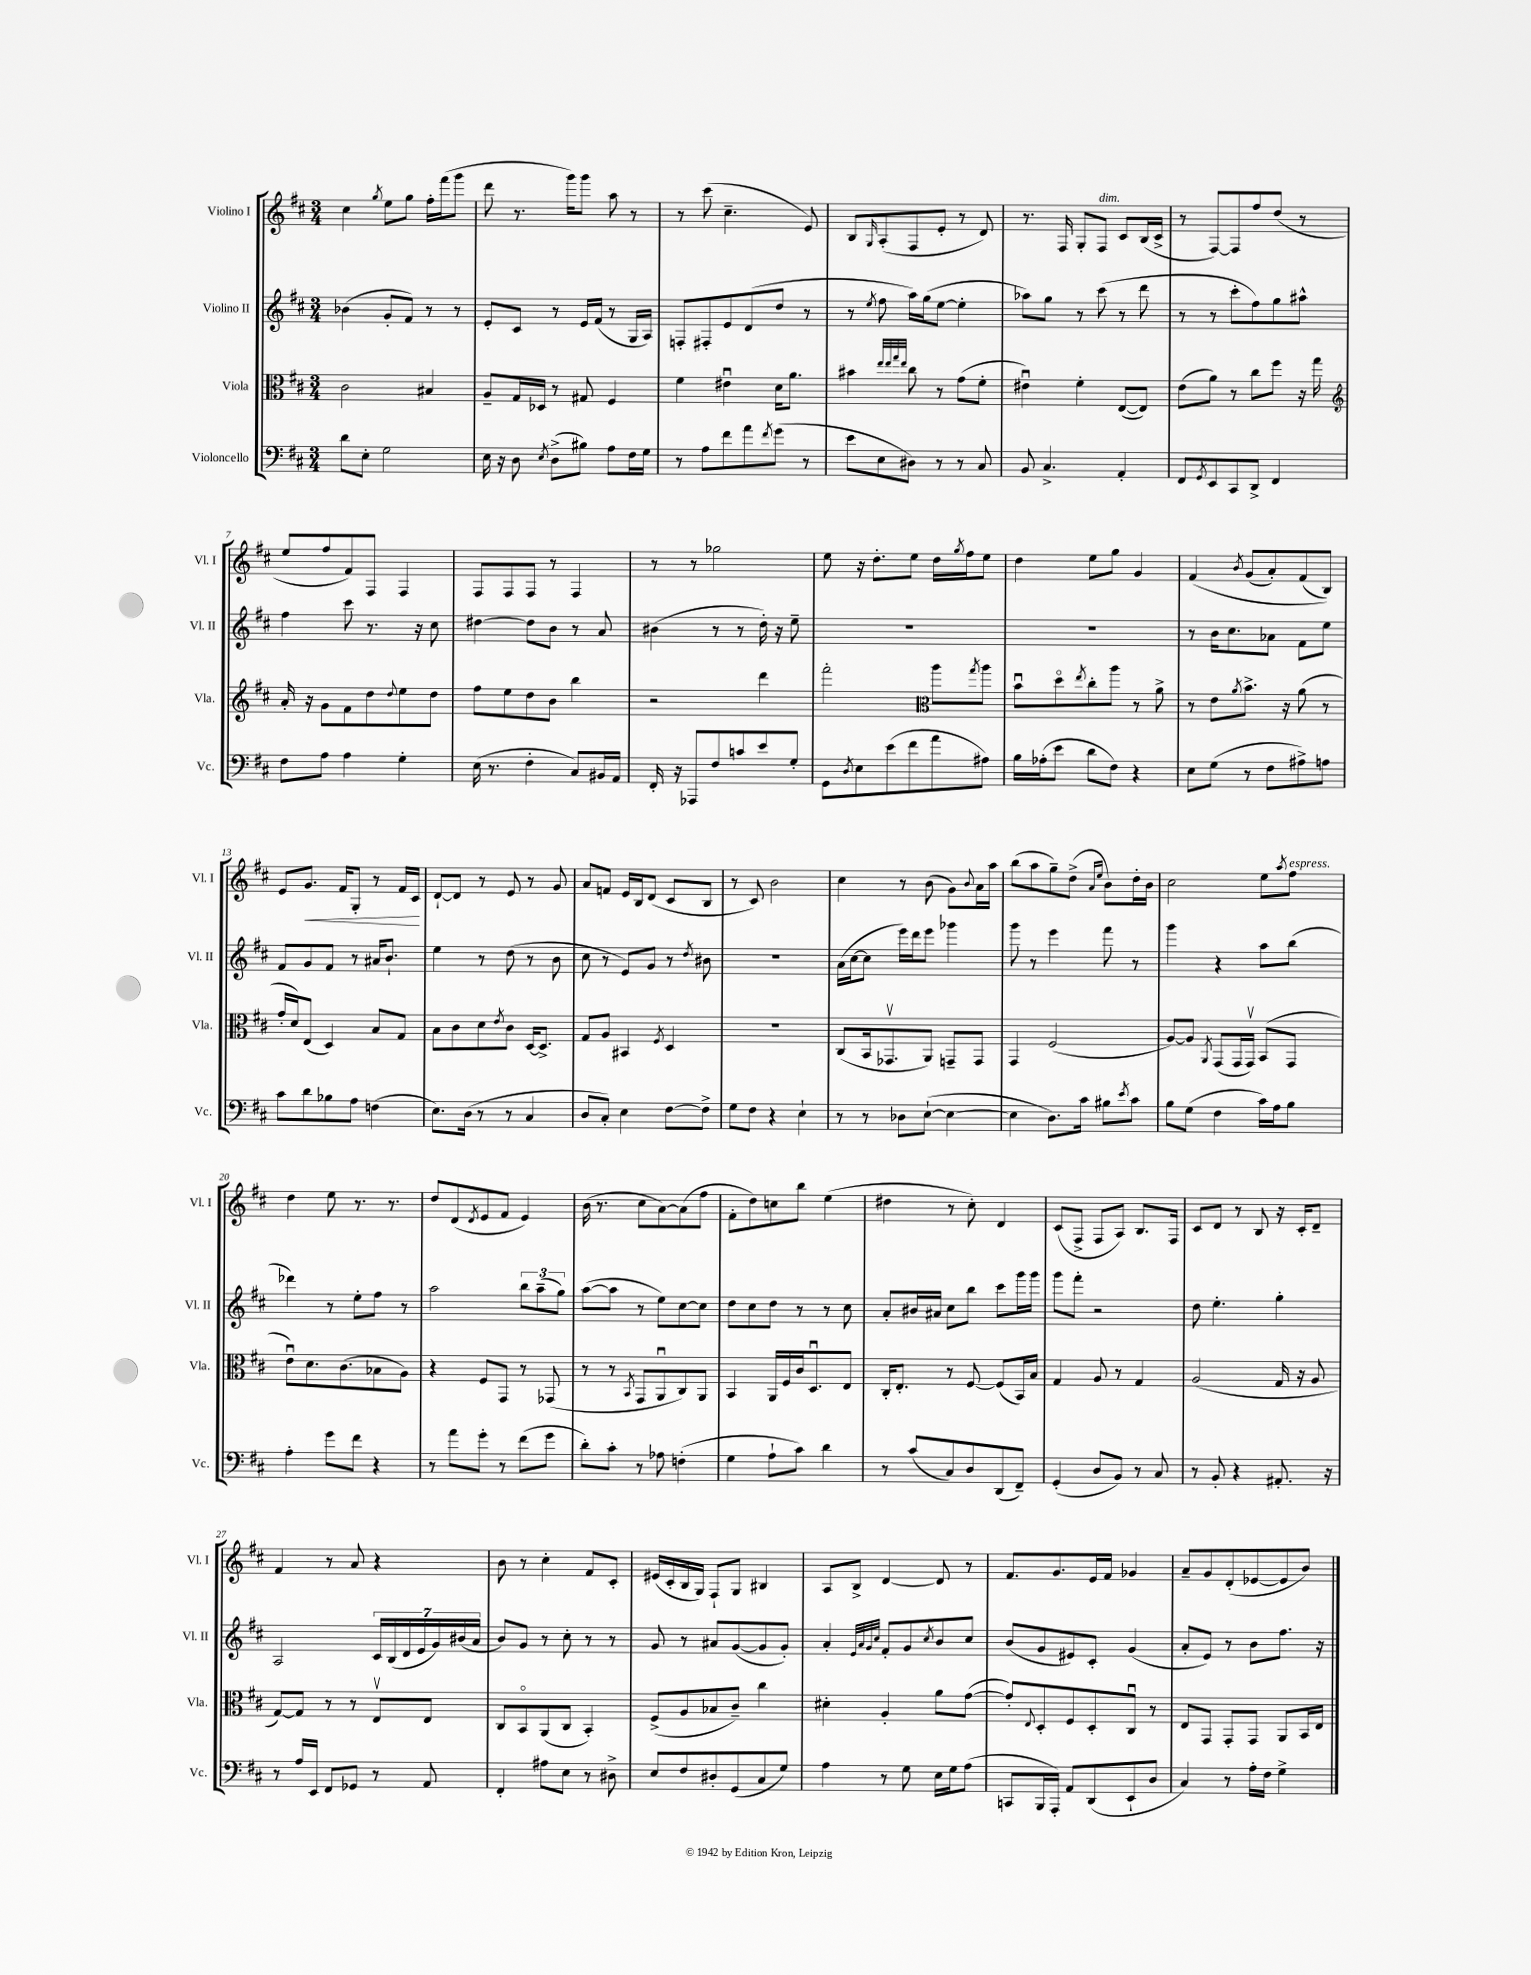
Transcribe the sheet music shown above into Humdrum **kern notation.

**kern	**kern	**kern	**kern
*staff4	*staff3	*staff2	*staff1
*clefF4	*clefC3	*clefG2	*clefG2
*k[f#c#]	*k[f#c#]	*k[f#c#]	*k[f#c#]
*M3/4	*M3/4	*M3/4	*M3/4
8d	2c#	(4b-	4cc#
8E'	.	.	.
.	.	.	8qgg
2G	.	8g'	8ee
.	.	8f#)	8gg
.	4B#	8r	16ff#'
.	.	.	(16fff#
.	.	8r	8ggg
=	=	=	=
16E	8A~	8e'	8ddd
16r	.	.	.
8D	16G	8c#	8.r
.	16D-	.	.
8qE	.	.	.
(8D^	8r	8r	.
.	.	.	16ggg)
8B#)	8G#	16e	8ggg
.	.	(16f#	.
8A	4F#	8r	8aa
16F#	.	16G	8r
16G	.	16A)	.
=	=	=	=
8r	4f#	8F'	8r
8A	.	8F#'	(8ccc#
8f#	4e#u	8e	4.cc#~
8a	.	(8d	.
8qf#	.	.	.
(8g	16d	8dd	.
.	8.a	.	.
8r	.	8r	8e)
=	=	=	=
8e	4b#	8r	8B
.	.	8qee	16qqG
8E	.	8ff#	(8A'
.	32qqee	.	.
.	32qqee	.	.
.	32qqgg	.	.
.	32qqee	.	.
8D#)	8cc#	16aa)	8F#
.	.	(16gg	.
8r	8r	[8ee	8e'
8r	(8g	4ee']	8r
8C#	8f#'	.	8d)
=	=	=	=
8BB	4e#u)	8aa-)	8.r
4.C#^	.	8gg	.
.	.	.	16F#
.	4f#'	8r	8G'
.	.	(8ccc#	8F#
4AA'	([8E	8r	8c#
.	8E])	8ddd	(16B
.	.	.	16c#^
=	=	=	=
8FF#	(8e	8r	8r
8qGG	.	.	.
8EE	8a)	8r	[8F#)
8CC#	8r	8ccc#'	8F#]
8DD^	8cc#	8ff#)	8ff#
4FF#	8ff#	8gg	(8dd
.	16r	8aa#^^	8r
.	16gg	.	.
=	=	=	=
*	*clefG2	*	*
8F#	16a'	4ff#	8ee
.	16r	.	.
8A	8g	.	8ff#
4A	8f#	8ccc#	8f#)
.	8dd	8.r	8F#
.	8qqdd	.	.
4G'	8ee	.	4F#
.	.	16r	.
.	8dd	8cc#	.
=	=	=	=
(16E	8ff#	[4dd#	8F#
8.r	.	.	.
.	8ee	.	8F#
4F#'	8dd	8dd#]	8F#
.	8b	8b	8r
8C#)	4bb	8r	4F#
16BB#	.	8a	.
16AA	.	.	.
=	=	=	=
16FF#'	2r	(4b#	8r
16r	.	.	.
8AAA-	.	.	8r
8F#	.	8r	2gg-
8c	.	8r	.
8e	4ddd	16dd')	.
.	.	16r	.
8G'	.	8ee~	.
=	=	=	=
8GG	2fff#'	2.r	8ee
8qD	.	.	.
8E	.	.	16r
.	.	.	8.dd'
(8e	.	.	.
8f#	.	.	8ee
*	*clefC3	*	*
8a	8aa	.	16dd
.	.	.	8qgg
.	.	.	16ff#
.	8qgg	.	.
8A#)	8aa	.	8ee
=	=	=	=
16B	8bu	2.r	4dd
(16A-'	.	.	.
8e	8ddo	.	.
.	8qee	.	.
8d	8cc#'	.	8ee
8F#)	8aa	.	8gg
4r	8r	.	4g
.	8a^	.	.
=	=	=	=
8E	8r	8r	&(4f#
(8G	8e	16b	.
.	.	8.cc#	.
.	8qa	.	8qb
8r	8.b^	.	(8g
8F#	.	8a-	8a')
.	16r	.	.
8A#^)	(8a	8f#	(8f#
8A	8r	8ee	8B)&)
=	=	=	=
8c#	16g'	8f#	8e
.	16d)	.	.
8d	(8E	8g	8.g
8B-	4D)	8f#	.
.	.	.	16f#
8A	.	8r	8G'
(4F	8B	16a#	8r
.	.	8.b`	.
.	8G	.	16f#
.	.	.	16c#
=	=	=	=
8.E)	8B	4ee	[8d`
.	8c#	.	8d]
(16D	.	.	.
8r	8d	8r	8r
.	8qe	.	.
8r	8c#	(8dd	8e
4C#	[16D	8r	8r
.	8.D^]	.	.
.	.	8b	8g
=	=	=	=
8D	8G	8cc#	8a
8C#')	8A	8r	8f
4E	4BB#	8e)	16e
.	.	.	16B
.	.	8g	(8d
.	8qF#	.	.
[8F#	4D	8r	8c#
.	.	8qdd	.
8F#^]	.	8b#	8B
=	=	=	=
8G	2.r	2.r	8r
8F#	.	.	8c#)
4r	.	.	2b
4E`	.	.	.
=	=	=	=
8r	(8C#	(16a	4cc#
.	.	[16cc#	.
8r	16BB	8cc#]	.
.	8.GG-v	.	.
8D-	.	16eee)	8r
.	.	16ddd	.
([8E`	8AA)	8eee	(8b
4E_	8GG~	4ggg-	8g)
.	.	.	8qqb
.	8GG	.	16a
.	.	.	16aa
=	=	=	=
4E]	4GG	8ggg	(8bb
.	.	8r	8aa
8.D)	(2F#	4eee	8gg~)
.	.	.	(8dd^
16c#	.	.	.
.	.	.	16qqa
.	.	.	16qqee
8B#	.	8fff#	8b)
8qe	.	.	.
8c#	.	8r	16dd'
.	.	.	16b
=	=	=	=
8B	[8A)	4ggg	2cc#
(8G	8A]	.	.
.	8qAA	.	.
4F#	(8GG	4r	.
.	16GG	.	.
.	16GGv)	.	.
16c#)	(8BB	8aa	8ee
16A	.	.	.
.	.	.	8qaa
8B	8GG	(8bb	8ff#
=	=	=	=
4A'	8eu)	4ddd-)	4dd
.	8.d	.	.
8g	.	8r	8ee
.	(8.c#	.	.
8f#	.	8ee'	8.r
4r	8B-	8ff#	.
.	.	.	8.r
.	8A)	8r	.
=	=	=	=
8r	4r	2aa	8dd
8a	.	.	(8d
.	.	.	8qd
8g'	8F#	.	8e
8r	8GG	.	8f#
(8f#	8r	12bb	4e)
.	.	(12aa~	.
8g	(8GG-	.	.
.	.	12gg)	.
=	=	=	=
8d')	8r	([8aa	(16b
.	.	.	8.r
8c#'	8r	8aa]	.
.	8qBB	.	.
8r	8GG	8r	8cc#
8A-	8AAu	8ee)	[8a)
(4F'	8C#)	[8cc#	(8a]
.	8AA	8cc#]	8ff#
=	=	=	=
4G	4BB	8dd	8f#'
.	.	8cc#	8dd)
8A`	16AA	8dd	8cc
.	16F#	.	.
8c#)	16c#	8r	8bb
.	8.Du	.	.
4d	.	8r	(4ee
.	8E	8cc#	.
=	=	=	=
8r	16C#'	8a'	4dd#
.	8.E'	.	.
(8c#	.	16b#	.
.	.	16a#	.
8C#)	8r	8cc#	8r
8D	[8F#	8bb	8cc#')
(8DD	(8F#]	8ccc#	4d
8FF#~)	16BB)	16ggg	.
.	16B	16ggg	.
=	=	=	=
(4GG'	4G	8ggg	(8c#
.	.	8fff#'	8F#^
8D	8A	2r	8F#
8BB)	8r	.	8A)
8r	4G	.	8.B
8C#	.	.	.
.	.	.	16F#
=	=	=	=
8r	(2A	8dd	8c#
8BB'	.	4.ee'	8d
4r	.	.	8r
.	.	.	8B
8.AA#'	16G	4gg'	16r
.	16r	.	16c#'
.	8A	.	8d~
16r	.	.	.
=	=	=	=
8r	[8G)	2A	4f#
16A	8G]	.	.
16EE	.	.	.
8FF#	8r	.	8r
8GG-	8r	.	8a
8r	8Ev	28c#	4r
.	.	(28B	.
.	.	28d	.
.	.	28e	.
8AA	8E	.	.
.	.	28g)	.
.	.	(28b#	.
.	.	28a	.
=	=	=	=
4FF#'	8C#	8b)	8b
.	8BBo	8g	8r
8A#	(8AA	8r	4cc#'
8E	8C#	8cc#'	.
8r	4BB')	8r	8f#
8D#^	.	8r	8c#'
=	=	=	=
8E	(8F#^	8g	(16e#
.	.	.	16c#'
8F#	8A	8r	16B
.	.	.	16G)
8D#'	8B-	8a#	8F#`
(8GG	8c#~)	([8g	8G
8C#	4cc#	8g]	4B#
8G)	.	8g')	.
=	=	=	=
4A	4d#'	4a'	8A
.	.	.	8B^
.	.	32qqe	.
.	.	32qqa	.
.	.	32qqg	.
.	.	32qqcc#	.
8r	4A'	8f#'	[4d
8G	.	8g	.
.	.	8qcc#	.
16E	8a	8b	8d]
16G	.	.	.
(8A	([8g	8cc#	8r
=	=	=	=
8CC	8g'])	(8b	8.f#
.	8qqE	.	.
16BBB	8D'	8g	.
16AAA')	.	.	8.g
8AA	8F#	8e#)	.
(8DD	8D'	8c#'	16e
.	.	.	16f#
8EE`	8C#u	(4g	4g-
8D	8r	.	.
=	=	=	=
4C#)	8E	8a'	8a~
.	8GG	8e)	8g
8r	8GG'	8r	(8d'
16A'	8GG	8b	[8e-
16F#	.	.	.
4G^	8AA	8.ff#	8e-]
.	16BB	.	8b)
.	16E	16r	.
==	==	==	==
*-	*-	*-	*-
